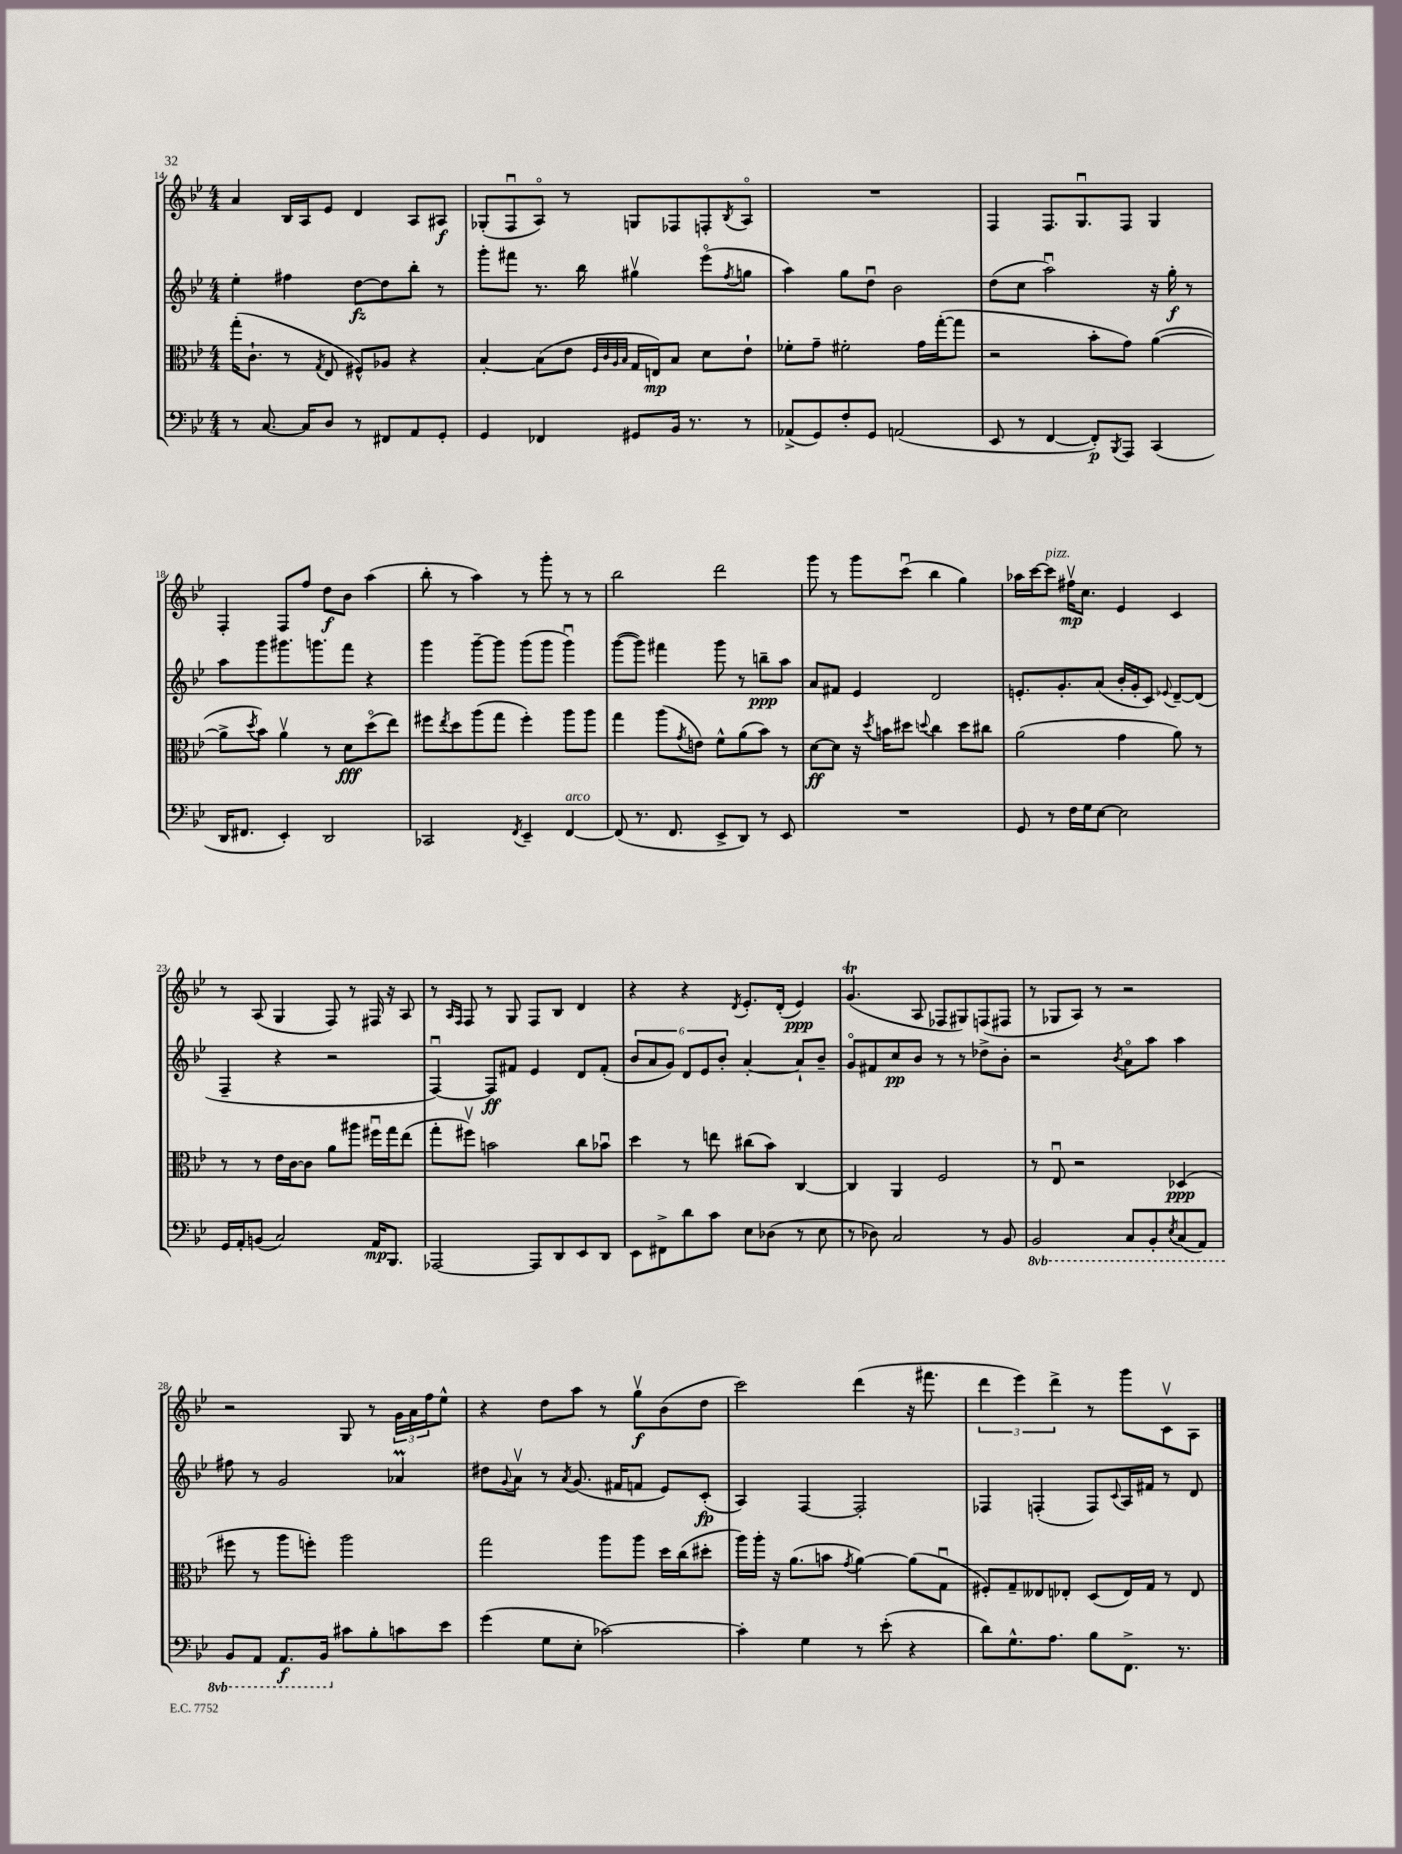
<<
\new StaffGroup <<
\new Staff = "s0" {
    \clef treble \key bes \major \numericTimeSignature \time 4/4
    a'4 bes16 a16 ees'8 d'4 a8 ais8\f |
    ges8-.( f8\downbow a8\flageolet) r8 g8 fes8 f8-. \acciaccatura { bes8 } a8\flageolet |
    R1 |
    f4 f8. g8.\downbow f8 g4 |
    f4-. f8 f''8 d''8\f bes'8 a''4( |
    bes''8-. r8 a''4) r8 g'''8-. r8 r8 |
    bes''2 d'''2 |
    g'''8 r8 g'''8 c'''8\downbow( bes''4 g''4) |
    aes''16 c'''16~ c'''8^\markup { \italic "pizz." } fis''16\upbow\mp c''8. ees'4 c'4 |
    r8 a8( g4 f8) r8 fis16 r16 a8 |
    r8 \grace { a16 f16 } f8 r8 g8 f8 bes8 d'4 |
    r4 r4 \acciaccatura { d'8 } ees'8.-. d'16-.( ees'4\ppp) |
    g'4.\trill( a8 fes8 gis8) f8( fis8 |
    r8 ges8 a8) r8 r2 |
    r2 g8 r8 \tuplet 3/2 { g'16 a'16 f''16 } ees''8-^ |
    r4 d''8 a''8 r8 g''8\upbow\f bes'8( d''8 |
    c'''2) d'''4( r16 fis'''8. |
    \tuplet 3/2 { d'''4 ees'''4) d'''4-> } r8 g'''8 c'8\upbow a8 \bar "|." |
}
\new Staff = "s1" {
    \clef treble \key bes \major \numericTimeSignature \time 4/4
    ees''4-. fis''4 d''8~\fz d''8 bes''8-. r8 |
    g'''8-. fis'''8 r8. bes''16 gis''4\upbow ees'''8\flageolet( \acciaccatura { f''8 } g''8 |
    a''4) g''8 d''8\downbow bes'2 |
    d''8( c''8 a''2\downbow) r16 g''16-.\f r8 |
    a''8 g'''8 gis'''8. g'''8. f'''8 r4 |
    g'''4 g'''8~-- g'''8 g'''8( g'''8 g'''4\downbow) |
    g'''8~( g'''8) fis'''4 g'''8 r8 b''8--\ppp a''8 |
    a'8 fis'8 ees'4 d'2 |
    e'8.-. g'8.-. a'8( bes'16-. g'16-. c'8) \appoggiatura { ees'8 } d'8~-- d'8( |
    f4-- r4 r2 |
    f4~\downbow) f8\ff fis'8 ees'4 d'8 fis'8-.( |
    \tuplet 6/4 { bes'8 a'8 g'8) d'8 ees'8 bes'8-. } a'4~-. a'8-! bes'8-- |
    g'8\flageolet fis'8 c''8\pp bes'8 r8 r8 des''8-> bes'8-. |
    r2 \acciaccatura { bes'8 } a'8\flageolet a''8 a''4 |
    fis''8 r8 g'2 aes'4\prall |
    dis''8 \appoggiatura { g'8 } a'8\upbow r8 \acciaccatura { a'8 } g'8.( fis'16 f'8 ees'8) c'8-.\fp( |
    a4) f4~ f2-. |
    fes4 f4-.( f8) \appoggiatura { c'8 } a16 fis'16 r8 d'8 \bar "|." |
}
\new Staff = "s2" {
    \clef alto \key bes \major \numericTimeSignature \time 4/4
    g''16-.( c'8.-! r8 \acciaccatura { g8 } ees8 fis8-^) aes8 r4 |
    bes4~-. bes8( ees'8 \grace { f32 c'32 a32 bes32 } g16 e16\mp) bes8 d'8 ees'8-! |
    fes'8-. g'8-- fis'2-. g'16 g''16~-.( g''8 |
    r2 bes'8-. g'8) a'4~( |
    a'8-> \acciaccatura { d''8 } bes'8) a'4\upbow r8 d'8\fff d''8\flageolet( ees''8) |
    fis''8 \acciaccatura { ees''8 } d''8 a''8( g''8 fis''4-.) a''8 a''8 |
    g''4 a''8( \acciaccatura { g'8 } e'8) f'8-^ a'8( bes'8) r8 |
    d'8~\ff d'8 r16 \acciaccatura { d''8 } b'16 dis''8 \appoggiatura { d''8 } c''4 d''8 cis''8 |
    a'2( g'4 a'8) r8 |
    r8 r8 ees'16 c'16~ c'8 a'8 ais''8 fis''16\downbow g''16 ees''8( |
    g''8-. fis''8\upbow) b'2 c''8 bes'8\downbow |
    d''4 r8 e''8 cis''8( bes'8) c4~ |
    c4 a,4 f2 |
    r8 ees8\downbow r2 des4\ppp( |
    fis''8 r8 a''8 f''8-.) a''2 |
    g''2 a''8 a''8 d''16 c''16( dis''8-. |
    a''16) a''16-. r16 a'8.( b'8 \acciaccatura { g'8 } a'4~) a'8( g8\downbow |
    fis8-.) g8-- eeses8 ees8-. d8( ees16) g16 r8 ees8 \bar "|." |
}
\new Staff = "s3" {
    \clef bass \key bes \major \numericTimeSignature \time 4/4 \set Staff.ottavationMarkups = #ottavation-simple-ordinals
    r8 c8.~ c16 d8 r8 fis,8 a,8 g,8-. |
    g,4 fes,4 gis,8 bes,16 r8. r8 |
    aes,8->( g,8) f8-. g,8 a,2( |
    ees,8 r8 f,4~ f,8-.\p) \acciaccatura { bes,,8 } a,,8 c,4( |
    d,16 fis,8. ees,4-.) d,2 |
    ces,2 \acciaccatura { f,8 } ees,4-- f,4~^\markup { \italic "arco" } |
    f,8( r8. f,8. ees,8-> d,8) r8 ees,8 |
    R1 |
    g,8 r8 f16 g16 ees8~ ees2 |
    g,16 a,16-. b,8( c2) a,16\mp bes,,8. |
    aes,,2~ aes,,8 d,8 ees,8 d,8 |
    ees,8 fis,8-> d'8 c'8 ees8 des8( r8 ees8 |
    r8 des8) c2 r8 bes,8 |
    \ottava #-1 bes,,2 c,8 bes,,8-. \acciaccatura { ees,8 } c,8( a,,8) |
    bes,,8 a,,8 a,,8.\f bes,,16 \ottava #0 cis'8 bes8-. c'8 ees'8 |
    g'4( g8 ees8-. ces'2~) |
    ces'4-. g4 r8 ees'8-.( r4 |
    d'8) g8.-^ a8. bes8 f,8.-> r8. \bar "|." |
}
>>
>>
\layout { \context { \Score currentBarNumber = #14 } }
